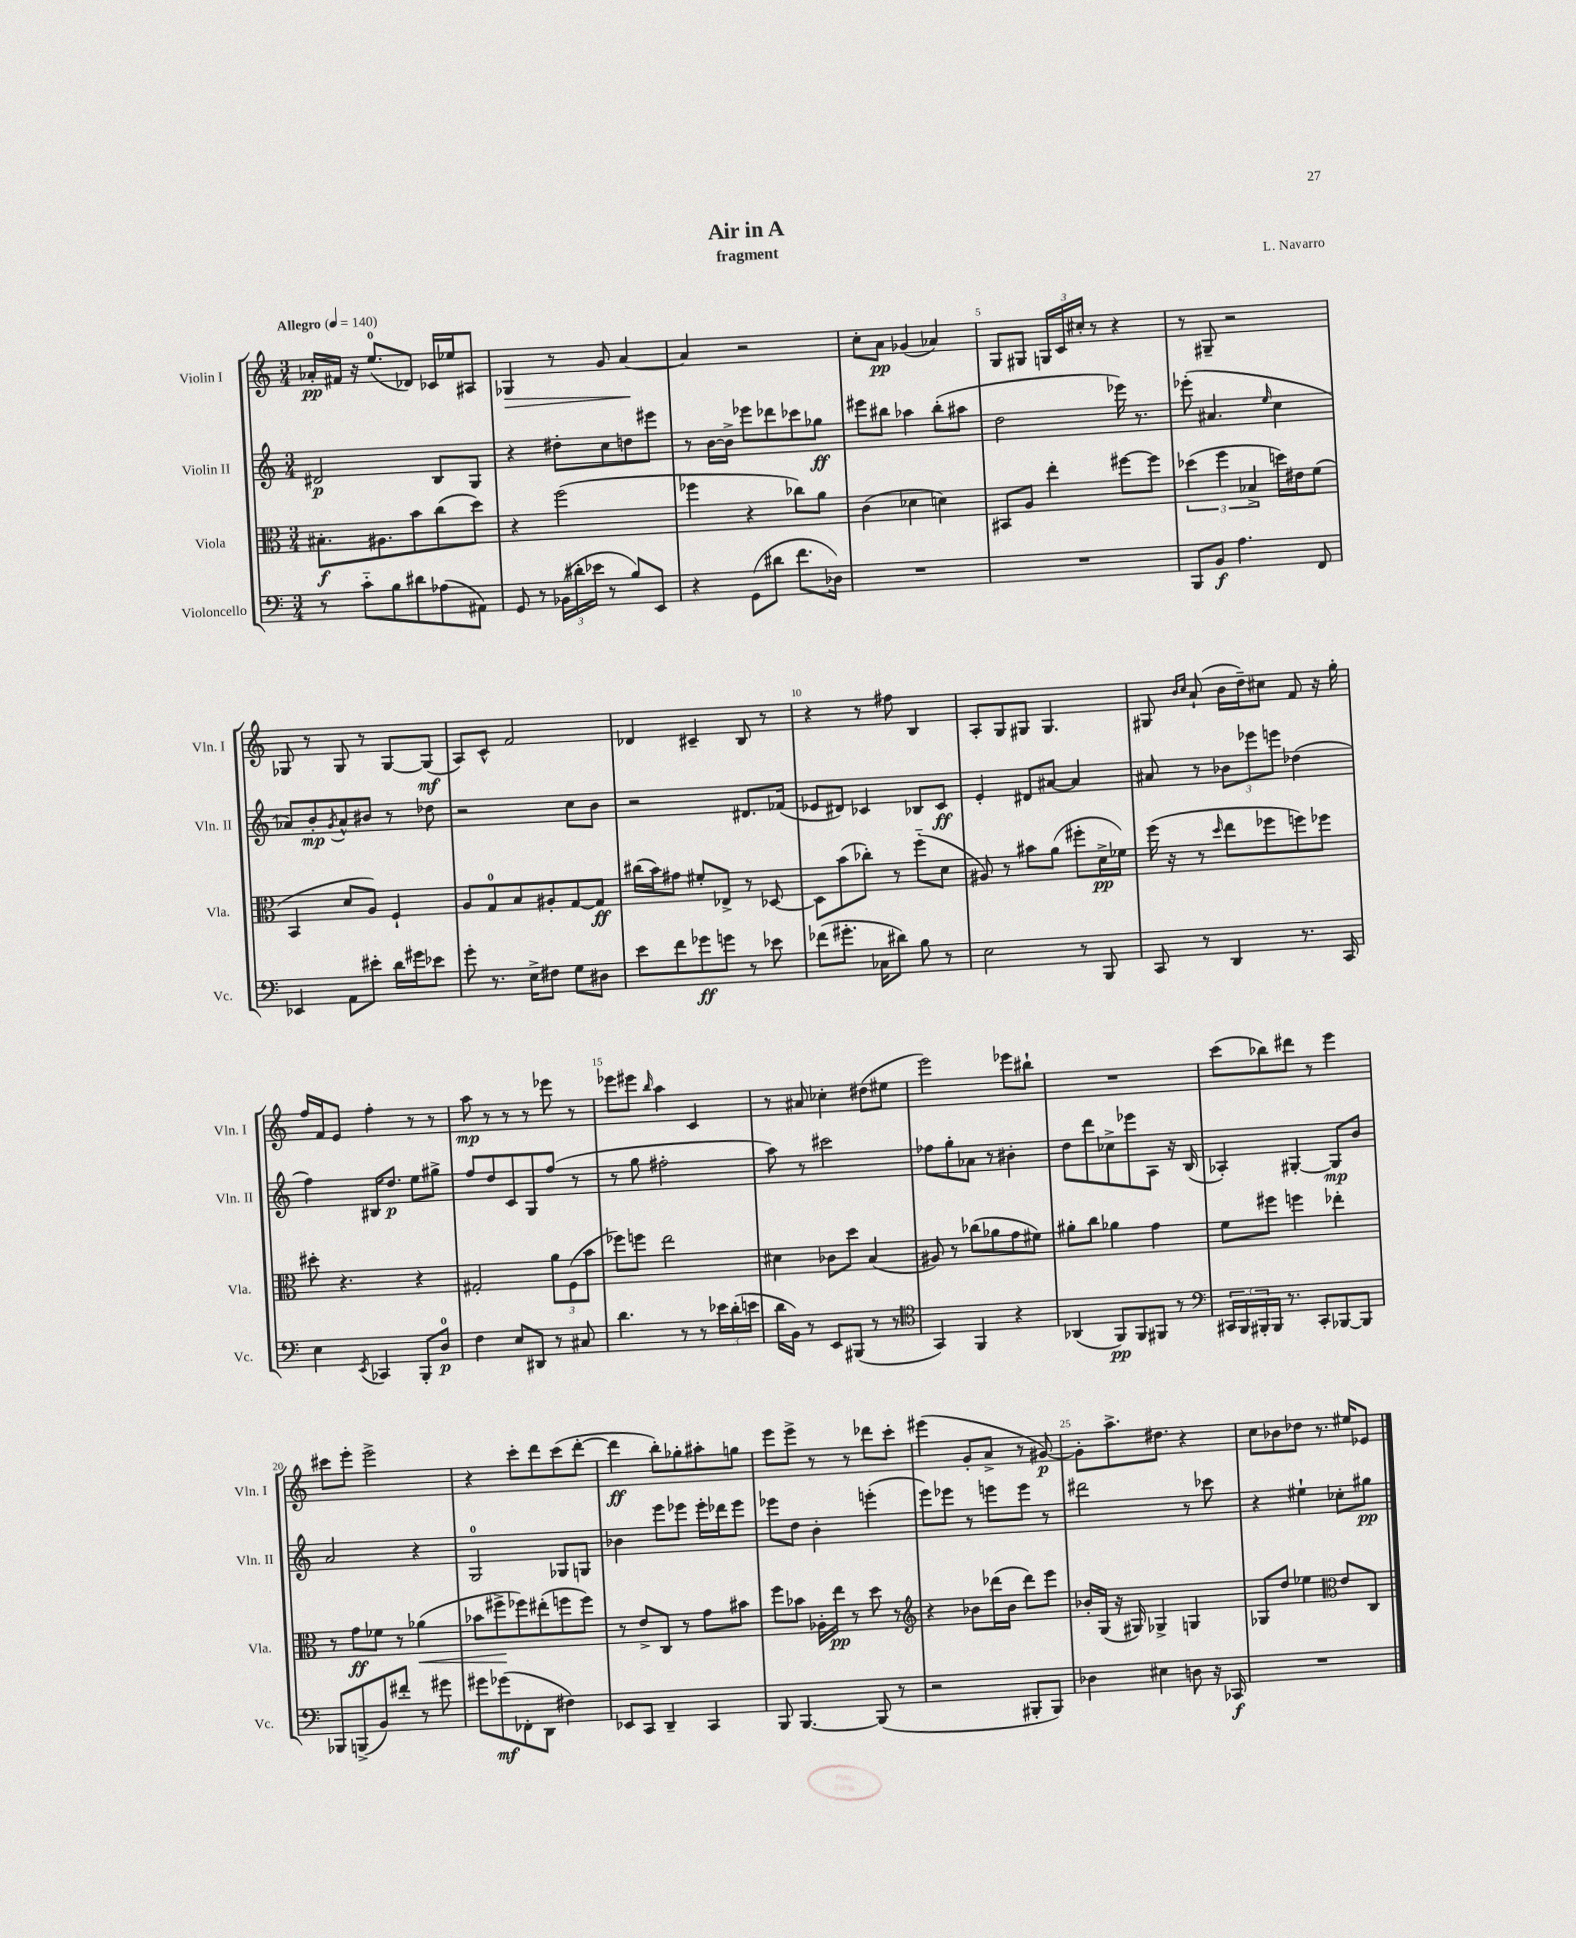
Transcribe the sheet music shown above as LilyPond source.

\header { title = "Air in A" composer = "L. Navarro" subtitle = "fragment" }
<<
\new StaffGroup <<
\new Staff = "s0" \with { instrumentName = "Violin I" shortInstrumentName = "Vln. I" } {
    \clef treble \key c \major \numericTimeSignature \time 3/4 \tempo "Allegro" 4 = 140
    aes'16-.\pp fis'16 r16 e''8.-0( des'8) ces'16 ees''16 ais8 |
    ges4\> r8 g'8 a'4~\! |
    a'4 r2 |
    c''8-. a'8\pp ges'4( aes'4) |
    g8 gis8 \tuplet 3/2 { g16 c'16 cis''16-. } r8 r4 |
    r8 gis8-- r2 |
    ges8 r8 ges8 r8 ges8~ ges8\mf( |
    a8) c'8-^ f'2 |
    des'4 cis'4-- b8 r8 |
    r4 r8 fis''8 b4 |
    a8-. g8 gis8 gis4. |
    gis8 \grace { b'16 c''16 } a'8-!( b'16 d''16--) cis''8 f'8 r16 g''16-. |
    f''16 f'16 e'8 f''4-. r8 r8 |
    a''8\mp r8 r8 r8 ees'''8 r8 |
    ees'''8 eis'''8 \grace { b''16 } a''4 c'4 |
    r8 ais'8 ces''4-. dis''8( eis''8 |
    e'''2) ees'''8 bis''8-! |
    R2. |
    c'''8( bes''8) dis'''8 r8 e'''4 |
    cis'''8 e'''8-. e'''2-> |
    r4 c'''8-. d'''8 c'''8( d'''8~-. |
    d'''4\ff b''8-.) ges''8-. ais''8-. g''8 |
    e'''8 e'''8-> r8 r8 des'''8 c'''8-. |
    eis'''4( g'8-. a'8-> r8 gis'8~\p) |
    gis'8-. a''8.-> dis''8. r4 |
    c''8 bes'8 des''8 r8. eis''16 ees'8 \bar "|." |
}
\new Staff = "s1" \with { instrumentName = "Violin II" shortInstrumentName = "Vln. II" } {
    \clef treble \key c \major \numericTimeSignature \time 3/4
    dis'2\p b8 g8 |
    r4 dis''8-. c''8 d''8 eis'''8 |
    r8 b'16~ b'16-> ees'''8 des'''8 ces'''8 ges''8\ff |
    eis'''8 bis''8 aes''4 bis''8-.( ais''8 |
    d''2 ees'''16) r8. |
    ees'''8-.( ais'4. \grace { e''16 } c''4 |
    aes'8) b'8-.\mp \acciaccatura { g'8 } aes'8-^ bis'8 r8 des''8 |
    r2 c''8 b'8 |
    r2 dis'8. fes'16( |
    ees'8 dis'8) ces'4 bes8 ces'8\ff |
    e'4-. dis'8 ais'8~ ais'4 |
    ais'8 r8 \tuplet 3/2 { bes'8 ees'''8 e'''8 } des''4( |
    f''4) bis16 d''8.\p e''8 gis''8-> |
    f''8 d''8 c'8 g8 f''8( r8 |
    r8 g''8 fis''2-. |
    a''8) r8 cis'''2 |
    fes''8 g''8-. aes'8 r8 bis'4-. |
    d''8 d'''8 ces''8-> ees'''8 a8 r16 b16( |
    aes4-.) gis4~-. gis8\mp b'8 |
    a'2 r4 |
    g2-0 ges8 g8 |
    bes'4 e'''8 ees'''8 ees'''16-. des'''16 ees'''8 |
    ees'''8 d''8 b'4-. e'''4-.( |
    e'''8) ees'''8 r8 e'''8 e'''8 r8 |
    dis'''2 r8 ces'''8 |
    r4 eis''4-! ces''8-. gis''8\pp \bar "|." |
}
\new Staff = "s2" \with { instrumentName = "Viola" shortInstrumentName = "Vla." } {
    \clef alto \key c \major \numericTimeSignature \time 3/4
    bis8.-.\f ais8. b'8 c''8( d''8) |
    r4 f''2( |
    fes''4 r4 ces''8) a'8 |
    c'4( des'4 d'4) |
    bis,8 a8 e''4-. fis''8~ fis''8 |
    \tuplet 3/2 { des''4( f''4 bes4-> } d''16) eis'16 f'8( |
    b,4 d'8 a8) f4-! |
    a8 g8-0 b8 ais8-. g8~ g8\ff |
    cis''16( b'16) gis'8 fis'8-. ees8-> r8 des8~ |
    des8 b'8( ces''8-.) r8 f''8-_( d'8 |
    ais8) r8 bis'8 a'8( fis''8-. d'16->\pp fes'16) |
    f''16( r16 r8 \grace { d''16 } e''8 fes''8 f''8) fes''8 |
    dis''8-. r4. r4 |
    gis2-. \tuplet 3/2 { a'8 f8( b'8 } |
    fes''8) f''8 e''2 |
    dis'4 ces'8 d''8 b4( |
    ais8) r8 ces''8( aes'8 g'8 fis'8) |
    ais'8-. c''8 aes'4 g'4 |
    f'8 fis''8 f''4 ees''4-. |
    r8 g'8\ff fes'8 r8 aes'4\<( |
    bes'8 fis''8->\! fes''8) eis''8-.( f''8 f''8) |
    r8 e'8-> c8 r8 g'8 bis'8 |
    f''8 bes'8 aes16-. e''16\pp r8 d''8 r8 |
    \clef treble r4 bes'8 des'''16( bes'16 des'''8) e'''8 |
    bes'16-. g16( r16 gis16) ges4-> g4 |
    ges8 d''8 ees''4 \clef alto e'8 c8 \bar "|." |
}
\new Staff = "s3" \with { instrumentName = "Violoncello" shortInstrumentName = "Vc." } {
    \clef bass \key c \major \numericTimeSignature \time 3/4
    r8 c'8-_ b8 dis'8 aes8( ais,8) |
    g,8 r8 \tuplet 3/2 { bes,16( dis'16-. ees'16 } r8 b8) e,8 |
    r4 g,8( dis'8 f'8. des16) |
    R2. |
    R2. |
    b,,8 b,8\f a4. f,8 |
    ees,4 a,8 eis'8-. d'16 gis'16 ees'8 |
    g'8-. r8. e16-> fis8 g8 dis8 |
    e'8 f'8 ges'8\ff g'8 r8 ees'8 |
    fes'8( gis'8.-. ces16 dis'8) b8 r8 |
    e2 r8 b,,8 |
    c,8 r8 d,4 r8. c,16 |
    e4 \acciaccatura { e,8 } ces,4 b,,8-. d8-0\p |
    f4 e8 dis,8 r8 cis8 |
    d'4. r8 r8 \tuplet 3/2 { ees'16 d'16-.( e'16 } |
    d'16 b,16) r8 e,8 bis,,8( r8 r8 |
    \clef tenor g,4) f,4 r4 |
    aes,4( f,8\pp) f,8 fis,8 r8 |
    \clef bass \tuplet 3/2 { cis,16 b,,16 bis,,16-. } bis,,16 r8. cis,8-. bes,,8~ bes,,8 |
    bes,,8 b,,8->( b,8) fis'8-. r8 gis'8 |
    gis'8 ges'8\mf( fes,8-. d,8 fis4) |
    ees,8 c,8 d,4-- c,4 |
    b,,8 b,,4.~ b,,8( r8 |
    r2 bis,,8-. bis,,8) |
    des4 eis4 d8 r16 ces,16\f |
    R2. \bar "|." |
}
>>
>>
\layout { \context { \Score \override BarNumber.break-visibility = ##(#f #t #t) barNumberVisibility = #(every-nth-bar-number-visible 5) } }
